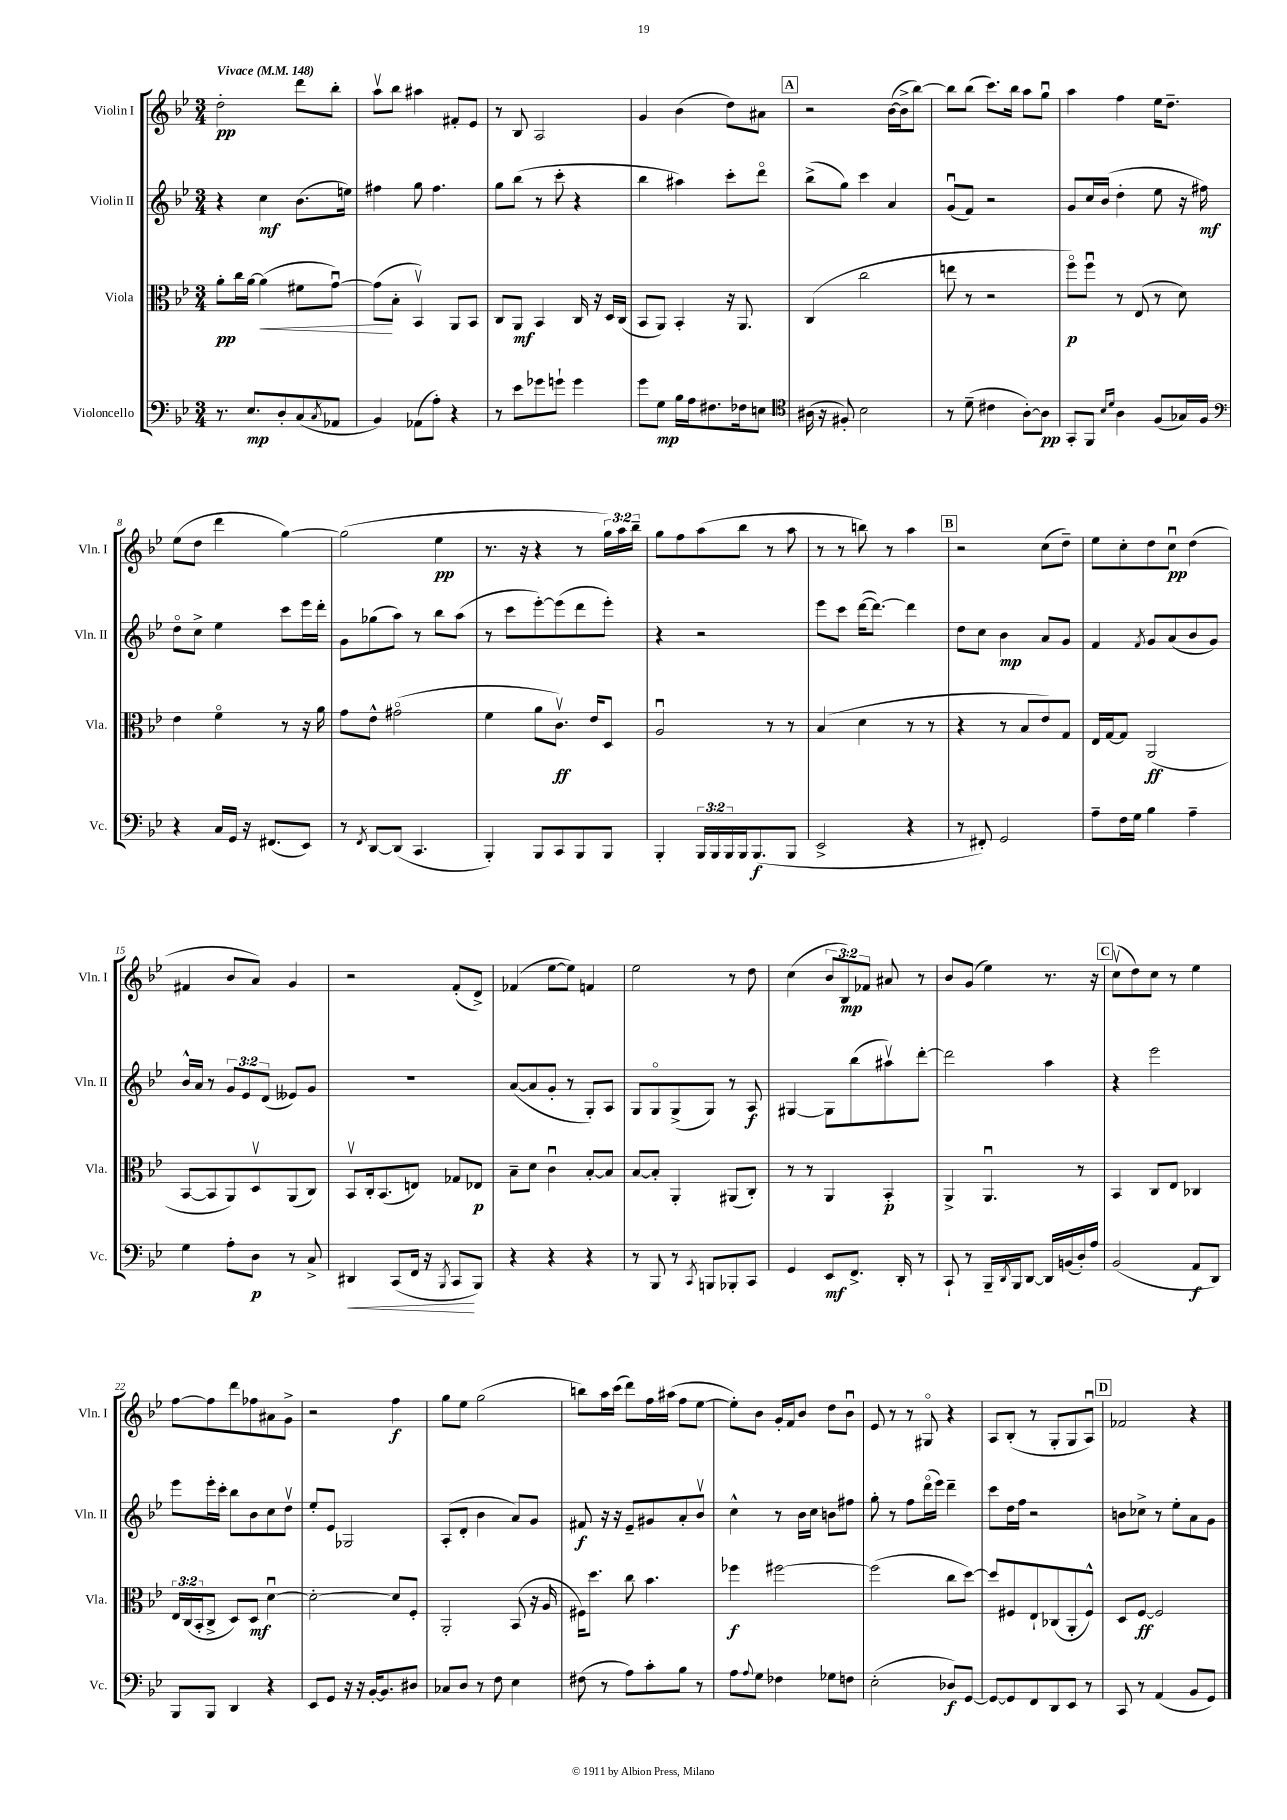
<<
\new StaffGroup <<
\new Staff = "s0" \with { instrumentName = "Violin I" shortInstrumentName = "Vln. I" } {
    \clef treble \key bes \major \numericTimeSignature \time 3/4 \override Staff.TupletNumber.text = #tuplet-number::calc-fraction-text \tempo "Vivace" 4 = 148
    d''2-.\pp d'''8 bes''8-. |
    a''8\upbow bes''8 ais''4 fis'8-. ees'8 |
    r8 bes8 a2 |
    g'4 bes'4( d''8) ais'8 |
    \mark \markup { \box "A" } r2 bes'16~( bes'16-> bes''8~) |
    bes''8 bes''8( c'''8.) bes''16 a''8 g''8\downbow |
    a''4 f''4 ees''16 d''8.-- |
    ees''8( d''8 d'''4 g''4~) |
    g''2( ees''4\pp |
    r8. r16 r4 r8 \tuplet 3/2 { g''16) a''16 bes''16-- } |
    g''8 f''8 a''8( bes''8 r8 a''8 |
    r8 r8 b''8) r8 a''4 |
    \mark \markup { \box "B" } r2 c''8( d''8--) |
    ees''8 c''8-. d''8 c''8\downbow\pp d''4( |
    fis'4 bes'8 a'8) g'4 |
    r2 f'8-.( d'8->) |
    fes'4( ees''8~ ees''8) f'4 |
    ees''2 r8 d''8 |
    c''4( \tuplet 3/2 { bes'8 bes8\mp) fes'8 } ais'8 r8 |
    bes'8 g'8( ees''4) r8. r16 |
    \mark \markup { \box "C" } c''8\upbow( d''8) c''8 r8 ees''4 |
    f''8~ f''8 d'''8 fes''8 ais'8 g'8-> |
    r2 f''4\f |
    g''8 ees''8 g''2( |
    b''8) a''16 c'''16( d'''8) f''16 ais''16( f''8 ees''8~ |
    ees''8-.) bes'8 g'16-. f'16 bes'8 d''8 bes'8\downbow |
    ees'8 r8 r8 gis8\flageolet r4 |
    a8 bes8-.( r8 g8-. g8 a8\downbow) |
    \mark \markup { \box "D" } fes'2 r4 \bar "|." |
}
\new Staff = "s1" \with { instrumentName = "Violin II" shortInstrumentName = "Vln. II" } {
    \clef treble \key bes \major \numericTimeSignature \time 3/4 \override Staff.TupletNumber.text = #tuplet-number::calc-fraction-text
    r4 c''4\mf bes'8.( e''16) |
    fis''4 g''8 fis''4. |
    g''8 bes''8( r8 c'''8-. r4 |
    bes''4 ais''4) c'''8-. d'''8\flageolet |
    \mark \markup { \box "A" } bes''8->( g''8) c'''4 a'4 |
    g'8\downbow( f'8) r2 |
    g'8 c''16 bes'16( d''4-. ees''8 r16 fis''16\mf) |
    d''8\flageolet c''8-> ees''4 c'''8 ees'''16 d'''16-. |
    g'8 ges''8( a''8) r8 bes''8 a''8( |
    r8 c'''8 ees'''8~-.) ees'''8( d'''8 ees'''8-.) |
    r4 r2 |
    ees'''8 c'''8 d'''16~( d'''8.~) d'''4 |
    \mark \markup { \box "B" } d''8 c''8 bes'4\mp a'8 g'8 |
    f'4 \acciaccatura { f'8 } g'8 a'8( bes'8 g'8) |
    bes'16-^ a'16 r8 \tuplet 3/2 { g'8 ees'8 d'8( } eeses'8) g'8 |
    R2. |
    a'8~( a'8 g'8-. r8 g8-.) a8 |
    g8 g8\flageolet g8->( g8) r8 a8\f |
    gis4~ gis8 bes''8( ais''8\upbow) d'''8~-. |
    d'''2 a''4 |
    \mark \markup { \box "C" } r4 ees'''2 |
    ees'''8 ees'''16-. c'''16-. bes''8 bes'8 c''8 d''8\upbow |
    ees''8-. ees'8 ges2 |
    a8-.( d'8-. bes'4 a'8) g'8 |
    fis'8\f r16 r16 ees'8-- gis'8 a'8-. bes'8\upbow |
    c''4-^ r8 bes'16 c''16 b'8 fis''8 |
    g''8-. r8 f''8 d'''16\flageolet( ees'''16) d'''4-- |
    c'''8 d''16 f''16 r2 |
    \mark \markup { \box "D" } b'8 ces''8-> r8 ees''8-. a'8 g'8 \bar "|." |
}
\new Staff = "s2" \with { instrumentName = "Viola" shortInstrumentName = "Vla." } {
    \clef alto \key bes \major \numericTimeSignature \time 3/4 \override Staff.TupletNumber.text = #tuplet-number::calc-fraction-text
    a'8-.\pp c''16 a'16~ a'4\<( fis'8 g'8~\downbow) |
    g'8\!( bes8-. bes,4\upbow) a,8 bes,8 |
    c8 a,8\mf bes,4 c16 r16 d16 c16( |
    bes,8 a,8) bes,4-. r16 a,8. |
    \mark \markup { \box "A" } c4( c''2 |
    e''8 r8 r2 |
    f''8\flageolet\p) f''8\downbow r8 ees8( r8 d'8) |
    ees'4 f'4\flageolet r8 r16 a'16 |
    g'8 ees'8-^ gis'2\flageolet( |
    f'4 a'8 c'8.\upbow\ff) ees'16 d8 |
    a2\downbow r8 r8 |
    bes4( d'4 r8 r8 |
    \mark \markup { \box "B" } r4 r8 bes8 ees'8) g8 |
    ees16 g16~ g8 a,2\ff( |
    bes,8~ bes,8 a,8) d8\upbow a,8( c8) |
    bes,8\upbow c16-. bes,8.( e8) ges8 ees8\p |
    bes8-- d'8 c'4\downbow bes8~-. bes8 |
    bes8~ bes8-. a,4-. ais,8( c8-.) |
    r8 r8 a,4 bes,4-.\p |
    a,4-> a,4.\downbow r8 |
    \mark \markup { \box "C" } bes,4 c8 ees8 ces4 |
    \tuplet 3/2 { ees16 c16( bes,16-. } c8-> d8) d8\mf d'4~\downbow |
    d'2~-. d'8 f8-. |
    a,2-. bes,8( r16 a16 |
    fis16) d''8. c''8 bes'4. |
    fes''4\f fis''2~ |
    fis''2( c''8 d''8~) |
    d''8 fis8 ees8-! ces8( a,8-. fis8-^) |
    \mark \markup { \box "D" } d8 f8~\ff f2 \bar "|." |
}
\new Staff = "s3" \with { instrumentName = "Violoncello" shortInstrumentName = "Vc." } {
    \clef bass \key bes \major \numericTimeSignature \time 3/4 \override Staff.TupletNumber.text = #tuplet-number::calc-fraction-text
    r8. ees8.\mp d8-. c8( \acciaccatura { c8 } aes,8 |
    bes,4) aes,8( a8-.) r4 |
    r8 ees'8 ges'8 g'8-! g'4 |
    g'8 g8\mp bes16 a16 fis8. fes16 e8 |
    \mark \markup { \box "A" } \clef tenor ais16( r16 fis8-.) bes2 |
    r8 d'8--( cis'4 a8~-.) a8\pp |
    g,8-. f,8 \grace { bes16 d'16 } a4 f8( ges16) f16 |
    \clef bass r4 c16 g,16 r16 fis,8.( ees,8) |
    r8 \acciaccatura { f,8 } d,8~ d,8( c,4. |
    bes,,4-.) bes,,8 c,8 bes,,8 bes,,8 |
    bes,,4-. \tuplet 3/2 { bes,,16 bes,,16 bes,,16 } bes,,16 bes,,8.\f( bes,,8 |
    ees,2-> r4 |
    \mark \markup { \box "B" } r8 fis,8-.) g,2 |
    a8-- f16 g16 bes4 a4-- |
    g4 a8-. d8\p r8 c8-> |
    dis,4\< c,8( f,16 r16 \acciaccatura { bes,,8 } c,8\! bes,,8) |
    r4 r4 r4 |
    r8 bes,,8 r8 \acciaccatura { c,8 } b,,8 bes,,8-. c,8 |
    g,4 ees,8\mf f,8.-> d,16-. r8 |
    c,8-! r8 bes,,16-- \acciaccatura { d,8 } bes,,16 d,8~ d,16 b,16( d16-.) a16 |
    \mark \markup { \box "C" } bes,2( a,8\f d,8) |
    bes,,8 bes,,8 d,4 r4 |
    ees,8 g,8 r16 r16 bes,16~-. bes,8. dis8 |
    ces8 d8 r8 f8 ees4 |
    fis8( r8 a8) c'8-. bes8 r8 |
    a8 \appoggiatura { a8 } g8 fes4 ges8 f8 |
    ees2-.( des8\f) g,8~ |
    g,8~ g,8 f,8 d,8 ees,8 r8 |
    \mark \markup { \box "D" } c,8 r8 a,4( bes,8 g,8) \bar "|." |
}
>>
>>
